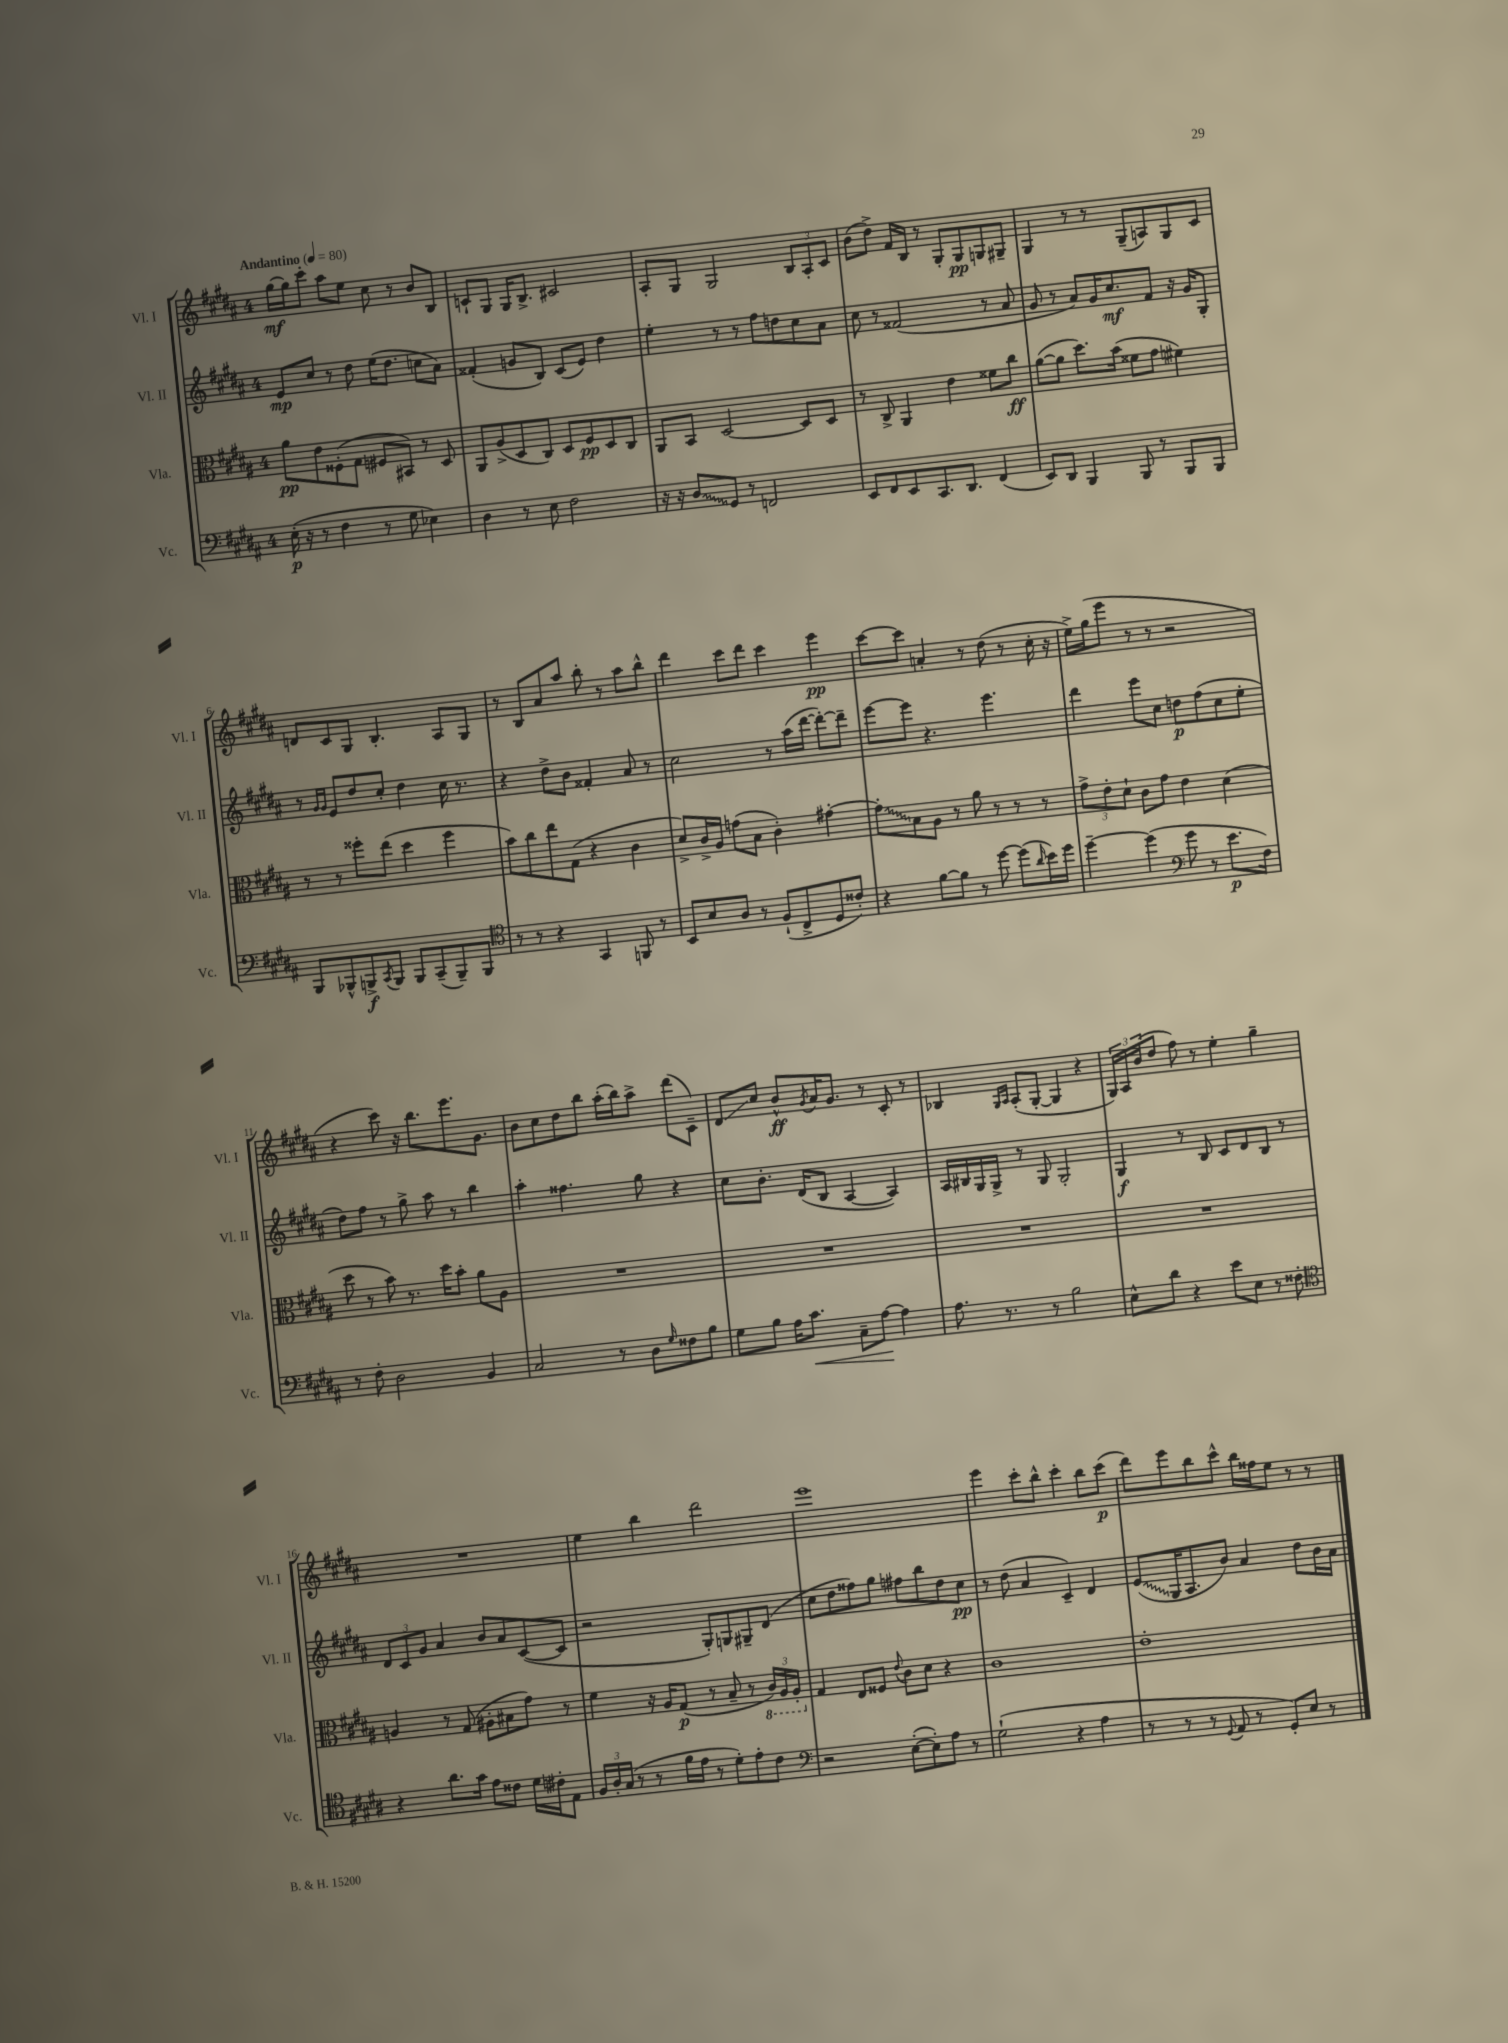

**kern	**kern	**kern	**kern
*staff4	*staff3	*staff2	*staff1
*clefF4	*clefC3	*clefG2	*clefG2
*k[f#c#g#d#a#]	*k[f#c#g#d#a#]	*k[f#c#g#d#a#]	*k[f#c#g#d#a#]
*M4/4	*M4/4	*M4/4	*M4/4
*MM80	*MM80	*MM80	*MM80
(16E'\	8a#\L	8e/L	[16gg#\LL
16r	.	.	16gg#\]J
8r	8e\	8cc#/J	8ccc#'\J
4F#\	(8F##'\	8r	8aa#\L
.	8G#\J	8dd#\	8ee\J
8r	8F#/L	(16ee\LK	8cc#\
.	.	8.dd#\J	.
8G#\	8BB#/J)	.	8r
4E-\)	8r	8cc\L	8b/L
.	8D#/	8a#\J)	8B/J
=	=	=	=
4D#\	8AA#/L	(4f##'/	8c`/L
.	(8A#^/	.	8G#/J
8r	8D#/	8g/L	16G#/LK
.	.	.	8.B^/J
8E\	8C#/J)	8B/J)	.
2F#\	8D#/L	(8c#/L	2c#/
.	8F#/	8e/J)	.
.	8D#/	4dd#\	.
.	8C#/J	.	.
=	=	=	=
16r	8AA#/L	4ee'\	8A#'/L
16r	.	.	.
8D#/L	8BB/J	.	8G#/J
8GG#/J	[2D#/	8r	2G#/
8r	.	8r	.
2FF/	.	8ff#\L	.
.	.	8dd\	.
.	8D#/]L	8cc#\	12B/L
.	.	.	12A#'/
.	8D#/J	8a#\J	.
.	.	.	12c#/J
=	=	=	=
8EE/L	8r	8cc#\	(8b\L
8FF#/	8C#^/	8r	8dd#^\J)
8EE/	4AA#/	(2f##/	16f#/LL
.	.	.	16B/JJ
8.CC#/	.	.	8r
.	4e\	.	8G#'/L
8.DD#/J	.	.	.
.	.	.	8G#/
(4FF#/	8f##\L	8r	8G/
.	8cc#\J	8a#/	8G#~/J
=	=	=	=
8EE/L)	([8a#\L	8g#/	4G#/
8DD#/J	8a#\]J	8r	.
4BBB/	8.dd#\L)	8a#/L)	8r
.	.	16g#/K	8r
.	(16b\Jk	8.cc#/	.
8BBB/	8f##\L	.	(8G#~/L
8r	8g#\J	8f#/J	8A/)
8BBB/L	4f#\)	16r	8G#/
.	.	16g#/LK	.
8BBB/J	.	8G#'/J	8c#/J
=	=	=	=
8BBB/L	8r	8r	8d/L
.	.	16qqg#/LL	.
.	.	16qqg#/JJ	.
8BBB-^^/	8r	8e/L	8c#/
8BBB^/	8ff##'\L	8dd#/	8G#/J
8qCC#/	.	.	.
8BBB/J	(8ee\J	8cc#'/J	4.B'/
8BBB/L	4dd#\	4dd#\	.
(8CC#~/	.	.	.
8BBB~/)	4ff##\	16cc#\	8A#/L
.	.	8.r	.
8BBB/J	.	.	8G#/J
=	=	=	=
*clefC4	*	*	*
8r	8b\L)	4r	8r
8r	8cc#\	.	8B/L
4r	8ee\	8dd#^\L	8a#/
.	(8G#\J	8b\J	8aa#/J
4GG#/	4r	4f##'/	8bb'\
.	.	.	8r
8FF/	4c#\	8a#/	8aa#\L
8r	.	8r	8bb^^\J
=	=	=	=
8BB/L	8d#^/L)	2cc#\	4ddd#\
8B/	16c#^/L	.	.
.	16A#/JJ	.	.
8A#/J	(8g\L	.	8ccc#\L
8r	8B\J	.	8ddd#\J
(8F#`/L	4c#'\)	8r	4ccc#\
8C#^/	.	(16aa#\LL	.
.	.	[16ddd#\JJ	.
8D#/	[4g#'\	8ddd#'\_L)	4eee\
8c##'/J)	.	8ddd#~\]J	.
=	=	=	=
4r	8g#'\]L	[8eee\L	[8ccc#\L
.	8B\	8eee\]J	8ccc#\]J
[8f#\L	8A#\J	4.r	4a'/
8f#\]J	8r	.	.
8r	8a#\	.	8r
[8dd#\	8r	4.eee\	(8dd#\
(8dd#\]L	8r	.	8r
16qqa#/	.	.	.
16b\L)	8r	.	16cc#'\
16dd#\JJ	.	.	16r
=	=	=	=
[4dd#~\	12g#^\L	4ddd#\	16ee^\LL)
.	.	.	(16gg#\J
.	12e'\	.	.
.	.	.	8eee\J
.	12d#`\J	.	.
(4dd#\]	8c#\L	8eee\L	8r
.	8g#\J	8cc#\J	8r
*clefF4	*	*	*
8g#\	4e\	8dd\L	2r
8r	.	(8ff#\	.
8.e\L	(4d#\	8cc#\	.
.	.	8ee'\J	.
16F#\Jk)	.	.	.
=	=	=	=
8r	8dd#\	8dd#\L)	4r
8F#'\	8r	8ff#\J	.
2D#\	8b\)	8r	8ccc#\)
.	8.r	8gg#^\	16r
.	.	.	8.bb\L
.	.	8aa#\	.
.	16dd#\LK	.	.
.	8b'\J	8r	8.eee\
4BB/	8a#\L	4bb\	.
.	.	.	8.g#\J
.	8A#\J	.	.
=	=	=	=
2C#/	1r	4aa#'\	8b\L
.	.	.	8cc#\
.	.	4.ff##\	8dd#\
.	.	.	8bb\J
8r	.	.	(16aa#'\LL
.	.	.	16bb\J)
8D#\L	.	8gg#\	8aa#^\J
16qqG#/	.	.	.
8F##\	.	4r	(8ddd#\L
8B\J	.	.	8c#~\J)
=	=	=	=
8G#\L	1r	8cc#\L	8d#/L
8B\J	.	8.b'\J	8cc#/J
16A#\LK	.	.	8b^^/L
8.c#\J	.	(16d#/LK	.
.	.	.	8qg#/
.	.	8B/J	16a#/K
.	.	.	8.g#/J
8C#~\L	.	[4A#/	.
[8A#\J	.	.	8r
4A#\]	.	4A#/])	8c#'/
.	.	.	8r
=	=	=	=
8.A#\	1r	16A#/LL	4B-/
.	.	16B#/	.
.	.	16G#/	.
8.r	.	16G#^/JJ	.
.	.	.	16qqG#/LL
.	.	.	16qqA#/JJ
.	.	8r	(8A#'/L
8r	.	8G#/	[8G#'/J
2B\	.	2G#'/	4G#/]
.	.	.	4r
=	=	=	=
8E^^\L	1r	4G#/	24G#/LL)
.	.	.	24A#/
.	.	.	(24b/J
8d#\J	.	.	8dd#/J
4r	.	8r	8ff#\)
.	.	8B/	8r
8e\L	.	8c#/L	4ee'\
8E\J	.	8d#/	.
8r	.	8B/J	4gg#~\
8F##'\	.	8r	.
=	=	=	=
*clefC4	*	*	*
4r	4A/	12d#/L	1r
.	.	12c#/	.
.	.	12g#/J	.
8.a#\L	8r	4a#/	.
.	(8G#/	.	.
16g#\Jk	.	.	.
8e\L	8A#'\L	8b/L	.
8c##\J	8B#\	8a#/	.
16d#\LL	8g#\J)	([8c#/	.
16c#'\J	.	.	.
8E\J	8r	8c#/]J	.
=	=	=	=
24F#/LL	4f#\	2r	4ee\
24A#'/	.	.	.
(24G#/JJ	.	.	.
8r	.	.	.
8r	16r	.	4bb\
.	16A#/LK	.	.
16f#\LL	(8G#/J	.	.
16e\JJ	.	.	.
8r	8r	8G#'/L)	2ddd#\
8d#'\L)	8B~/	8G/	.
8e'\	8r	8G#~/	.
8c#\J	24C#/LL)	(8d#/J	.
.	24AA#/	.	.
.	24AA#'/JJ	.	.
=	=	=	=
*clefF4	*	*	*
2r	4G#/	8cc#\L	1eee
.	.	8dd#\	.
.	8E/L	8ff##\)	.
.	8F##/J	8gg#\J	.
.	8qqe/	.	.
([8E'\L	8c#\L	8ff#\L	.
8E'\])	8d#\J	8bb\	.
8A#\J	4r	8dd#\	.
8r	.	8cc#\J	.
=	=	=	=
(2G#`\	1c#	8r	4eee\
.	.	(8dd#\	.
.	.	4a#/	8ccc#'\L
.	.	.	8bb^^\J
4r	.	4c#~/)	4ccc#'\
4A#\	.	4d#/	8bb\L
.	.	.	(8ccc#\J
=	=	=	=
8r	1e'	(8e/L	8ddd#\L)
8r	.	16G#/K	8eee\
.	.	8.A#/	.
8r	.	.	8bb\
8qqGG#/	.	.	.
8AA#/	.	8b/J)	8ccc#^^\J
8r	.	4a#/	16bb\LL
.	.	.	16ff##\J
8GG#'/L)	.	.	8ee\J
8E/J	.	8dd#\L	8r
8r	.	16b\L	8r
.	.	16a#\JJ	.
==	==	==	==
*-	*-	*-	*-
